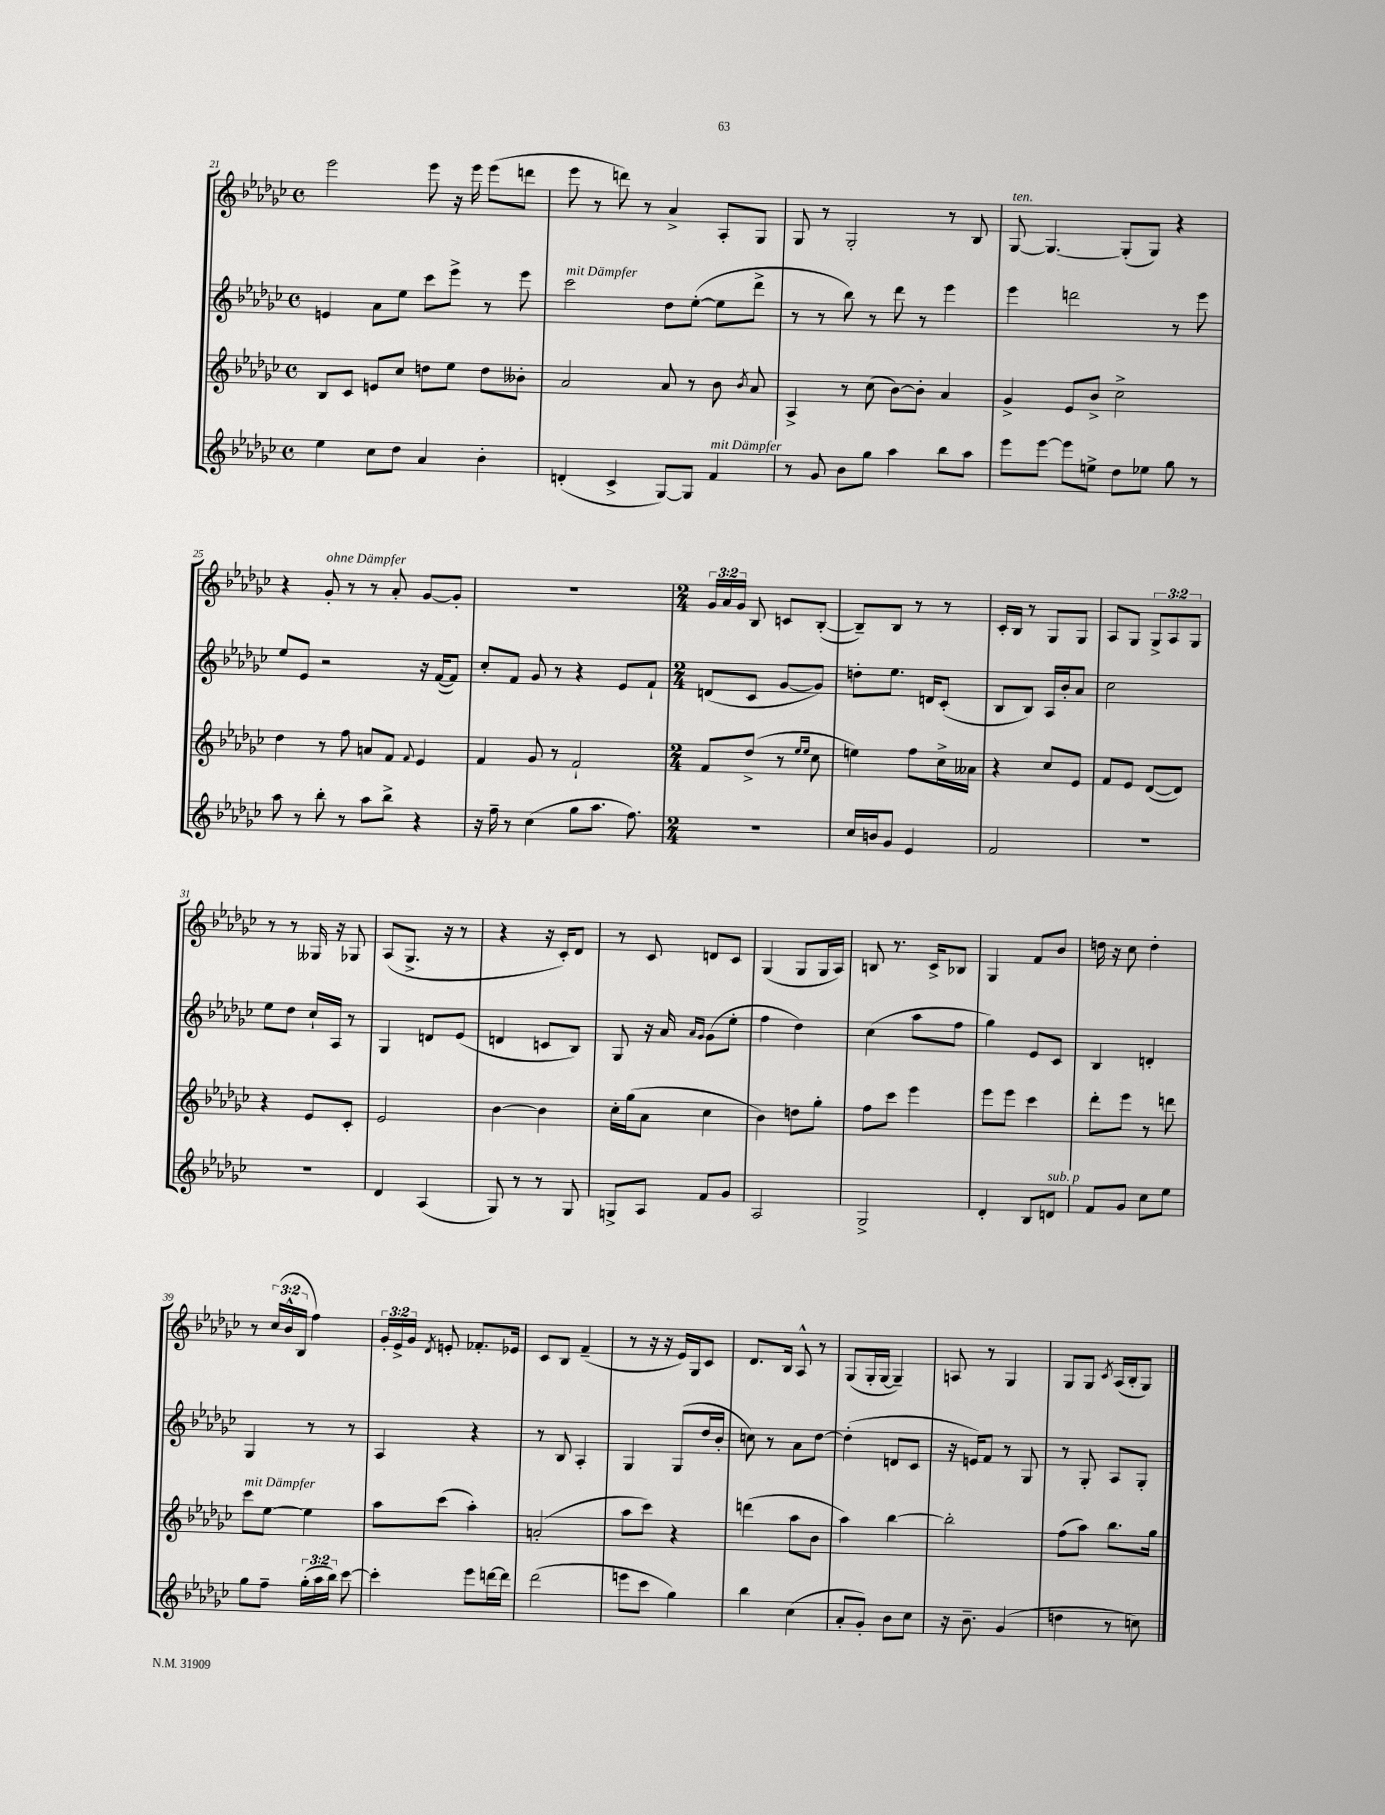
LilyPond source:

<<
\new StaffGroup <<
\new Staff = "s0" {
    \clef treble \key ges \major \defaultTimeSignature \time 4/4 \override Staff.TupletNumber.text = #tuplet-number::calc-fraction-text
    \autoBeamOff ees'''2 ees'''8 r16 ees'''16 ees'''8[( d'''8] |
    ees'''8 r8 d'''8) r8 aes'4-> aes8[-. ges8] |
    ges8 r8 ges2-. r8 bes8 |
    ges8~^\markup { \italic "ten." } ges4.~ ges8[-.( ges8]) r4 |
    r4 ges'8-.^\markup { \italic "ohne Dämpfer" } r8 r8 aes'8-. ges'8[~ ges'8]-. |
    R1 |
    \numericTimeSignature \time 2/4 \tuplet 3/2 { ges'16[ aes'16 ges'16] } bes8 c'8[ bes8]~-.( |
    bes8[--) bes8] r8 r8 |
    ces'16[-. bes16] r8 ges8[ ges8] |
    aes8[ ges8] \tuplet 3/2 { ges8[-> aes8 ges8] } |
    r8 r8 geses16 r16 ges8 |
    aes8[( ges8.]-> r16 r8 |
    r4 r16 ces'16[-.) des'8] |
    r8 ces'8 d'8[ ces'8] |
    ges4( ges8[ ges16 aes16]) |
    b8 r8. ces'16[-> bes8] |
    ges4 f'8[ bes'8] |
    d''16 r16 ces''8 d''4-. |
    r8 \tuplet 3/2 { ces''16[( bes'16-^ bes16] } f''4) |
    \tuplet 3/2 { ges'16[-. ees'16-> ges'16] } \acciaccatura { des'8 } e'8-. fes'8.[-. ees'16] |
    ces'8[ bes8] f'4--( |
    r8 r16 r16 ees'16[) ges16 ces'8] |
    des'8.[ bes16] aes8-^ r8 |
    ges8[( ges16-. ges16]~ ges4--) |
    a8 r8 ges4 |
    ges8[ ges8] \acciaccatura { ces'8 } aes16[( bes16-. ges8]) \bar "|." |
}
\new Staff = "s1" {
    \clef treble \key ges \major \defaultTimeSignature \time 4/4
    \autoBeamOff e'4 aes'8[ ees''8] ces'''8[ ees'''8]-> r8 ees'''8 |
    ces'''2^\markup { \italic "mit Dämpfer" } des''8[ ees''8]~-.( ees''8[ des'''8]-> |
    r8 r8 bes''8) r8 des'''8 r8 ees'''4 |
    ees'''4 d'''2 r8 ees'''8 |
    ees''8[ ees'8] r2 r16 f'16[~( f'8]) |
    ces''8[-. f'8] ges'8 r8 r4 ees'8[ f'8]-! |
    \numericTimeSignature \time 2/4 d'8[( ces'8] ges'8[~ ges'8]) |
    d''8[-. ees''8.] d'16[ ces'8]-.( |
    bes8[ bes8]) aes16[ bes'16-. aes'8] |
    ces''2 |
    ees''8[ des''8] ces''16[-! aes16] r8 |
    ges4 d'8[ ees'8]( |
    d'4 c'8[ bes8]) |
    ges8 r16 aes'16 \grace { aes'16[ ges'16] } ges'8[( ees''8]-. |
    f''4 des''4) |
    ces''4( aes''8[ f''8] |
    ges''4) ees'8[ ces'8] |
    bes4 d'4-. |
    ges4 r8 r8 |
    aes4 r4 |
    r8 bes8 aes4-. |
    ges4 ges8[( des''16 bes'16]-. |
    c''8) r8 aes'8[ des''8]~ |
    des''4-.( d'8[ ces'8] |
    r16 e'16[) f'8] r8 ges8 |
    r8 ges8-. aes8[ ges8]-. \bar "|." |
}
\new Staff = "s2" {
    \clef treble \key ges \major \defaultTimeSignature \time 4/4
    \autoBeamOff bes8[ ces'8] e'8[ ces''8] d''8[ ees''8] d''8[ beses'8]-. |
    aes'2 aes'8 r8 bes'8 \acciaccatura { bes'8 } aes'8 |
    aes4-> r8 ces''8( bes'8[~) bes'8]-. aes'4 |
    ges'4-> ees'8[ bes'8]-> ces''2-> |
    des''4 r8 f''8 a'8[ f'8] \appoggiatura { f'8 } ees'4 |
    f'4 ges'8 r8 f'2-! |
    \numericTimeSignature \time 2/4 f'8[ des''8]->( r8 \grace { ees''16[ ees''16] } ces''8 |
    e''4) f''8[ ces''16-> aeses'16] |
    r4 ces''8[ ees'8] |
    f'8[ ees'8] des'8[~( des'8]) |
    r4 ees'8[ ces'8]-. |
    ees'2 |
    bes'4~ bes'4 |
    ces''16[-. ges''16( aes'8] ces''4 |
    bes'4) d''8[ ges''8]-. |
    f''8[ ces'''8] ees'''4 |
    ees'''8[ ees'''8] ces'''4 |
    des'''8[-. ees'''8] r8 d'''8 |
    ces'''8[^\markup { \italic "mit Dämpfer" } ees''8]~ ees''4 |
    aes''8[ ces'''8]( aes''4-.) |
    a'2-.( |
    aes''8[ ces'''8]) r4 |
    d'''4( aes''8[ bes'8] |
    aes''4) bes''4~ |
    bes''2-. |
    f''8[( aes''8]) bes''8.[ ges''16] \bar "|." |
}
\new Staff = "s3" {
    \clef treble \key ges \major \defaultTimeSignature \time 4/4 \override Staff.TupletNumber.text = #tuplet-number::calc-fraction-text
    \autoBeamOff ees''4 ces''8[ des''8] aes'4 bes'4-. |
    d'4-.( ces'4-> ges8[~) ges8] f'4^\markup { \italic "mit Dämpfer" } |
    r8 ges'8 bes'8[ ges''8] aes''4 bes''8[ aes''8] |
    ees'''8[ ees'''8]~ ees'''8[ e''8]-> des''8[ ees''8] ges''8 r8 |
    aes''8 r8 bes''8-. r8 aes''8[ bes''8]-> r4 |
    r16 f''16-- r8 ces''4( ges''8[ aes''8.] f''8.) |
    \numericTimeSignature \time 2/4 R2 |
    ces''16[ b'16 ges'8] ees'4 |
    f'2 |
    R2 |
    R2 |
    des'4 aes4( |
    ges8) r8 r8 ges8 |
    g8[-> aes8] f'8[ ges'8] |
    aes2 |
    ges2-> |
    des'4-. bes8[ d'8]^\markup { \italic "sub. p" } |
    f'8[ ges'8] ces''8[ ees''8] |
    ges''8[ f''8]-- \tuplet 3/2 { ges''16[-.( aes''16 bes''16]) } ces'''8~ |
    ces'''4-. ees'''8[ d'''16~ d'''16] |
    des'''2( |
    e'''8[ ces'''8] ges''4) |
    bes''4 ces''4( |
    aes'8[-. ges'8]-.) bes'8[ ces''8] |
    r16 bes'8.-- ges'4( |
    d''4 r8 c''8) \bar "|." |
}
>>
>>
\layout { \context { \Score currentBarNumber = #21 } }
